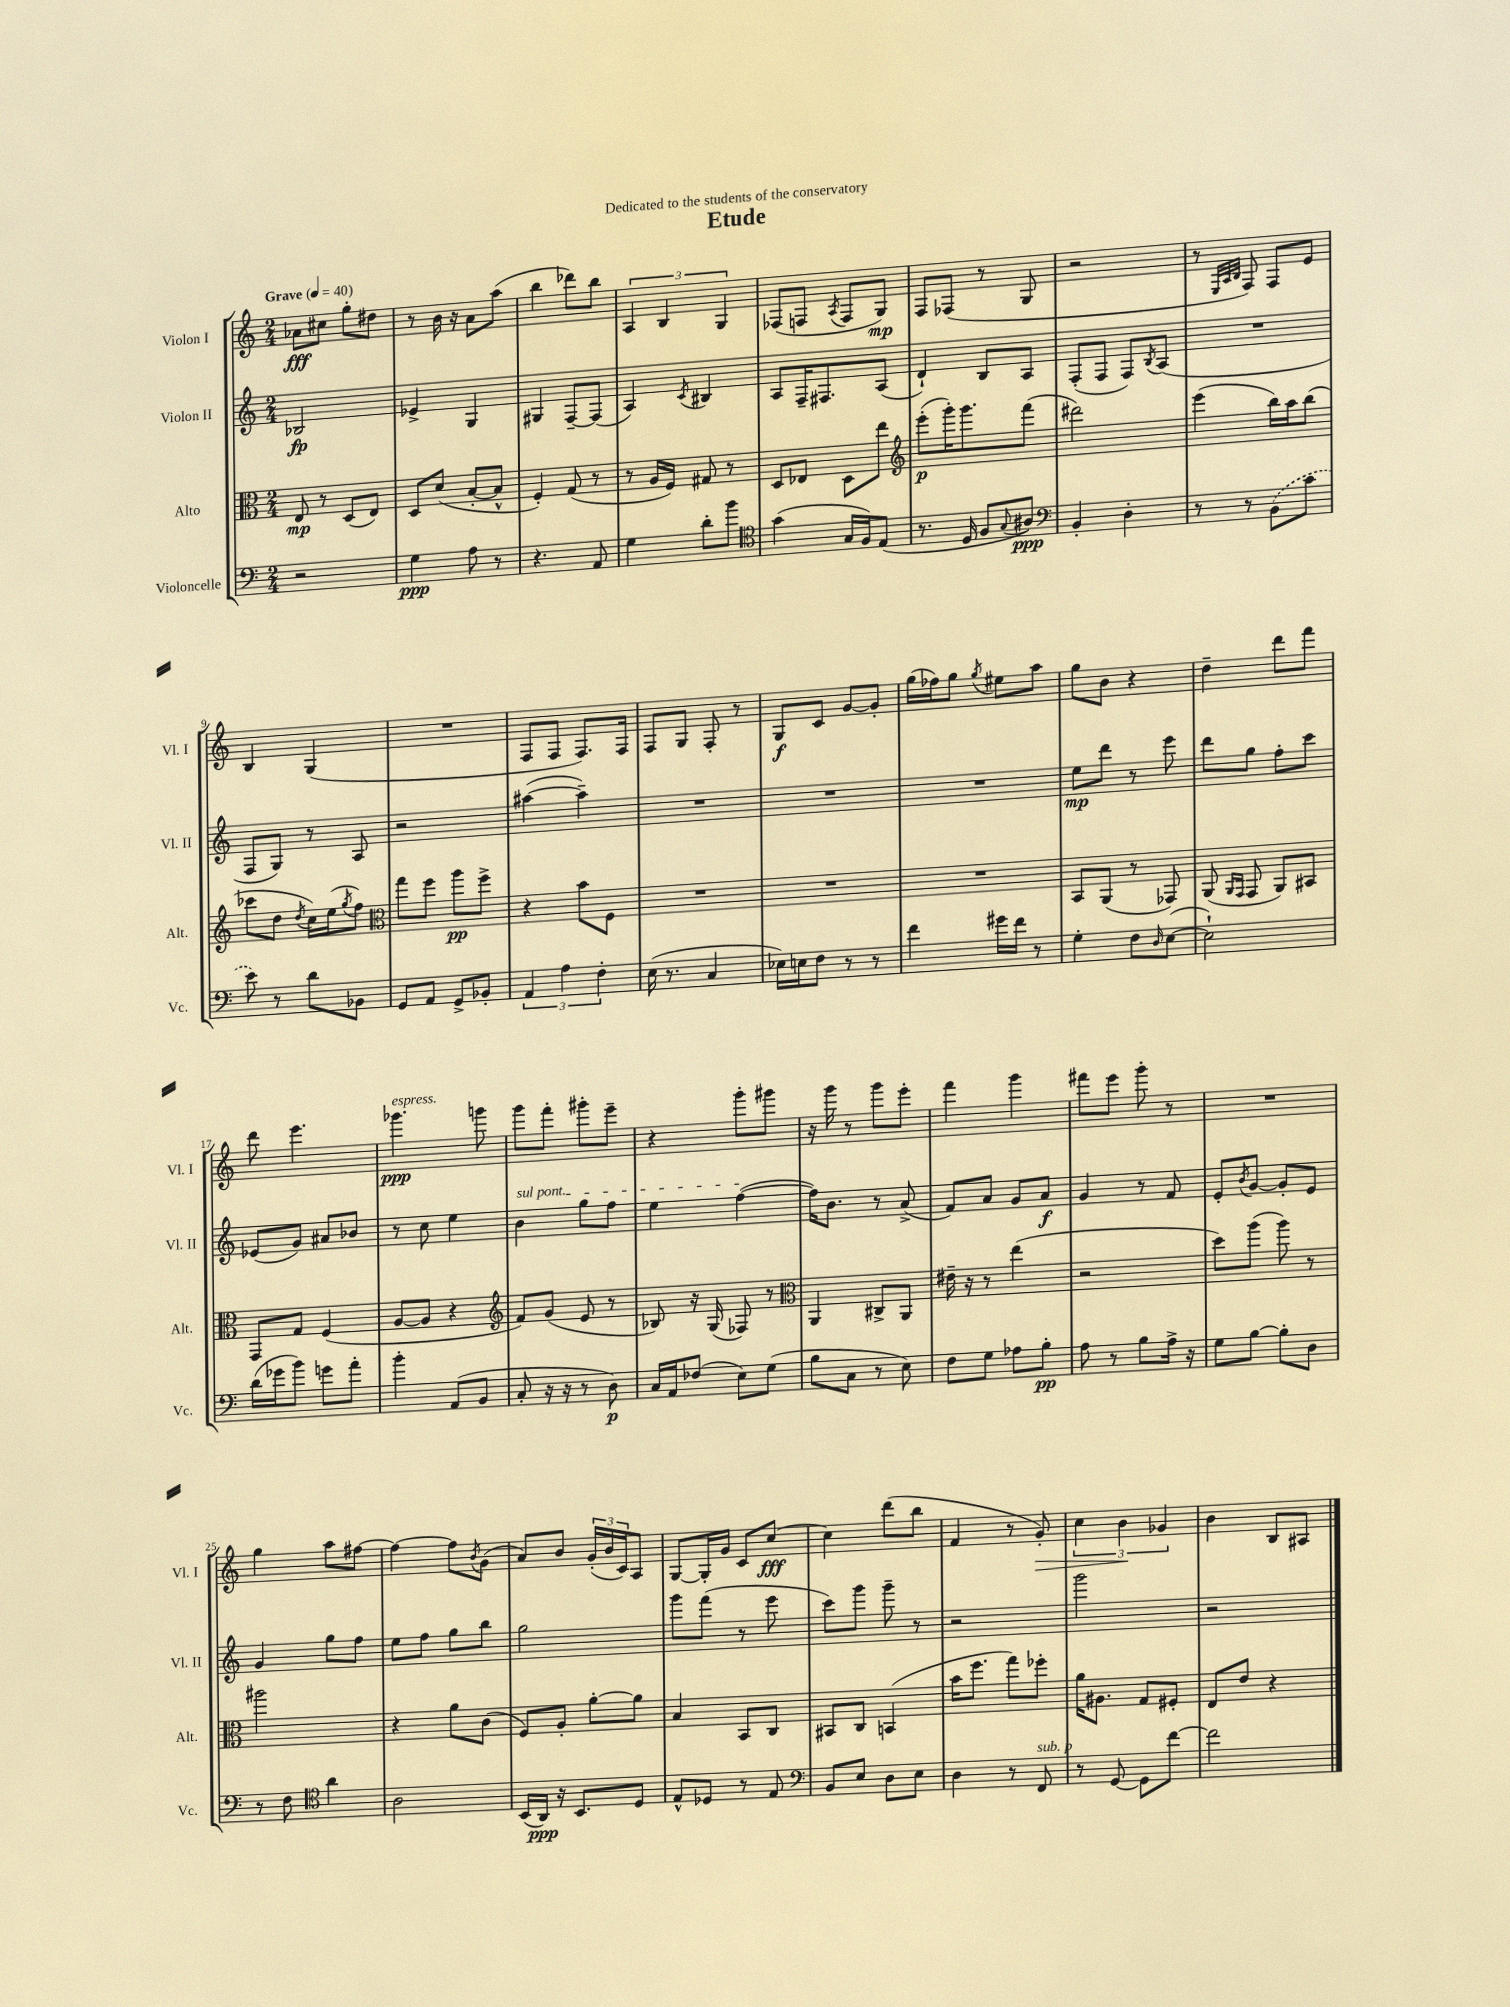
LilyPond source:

\header { title = "Etude" dedication = "Dedicated to the students of the conservatory" }
<<
\new StaffGroup <<
\new Staff = "s0" \with { instrumentName = "Violon I" shortInstrumentName = "Vl. I" } {
    \clef treble \key c \major \numericTimeSignature \time 2/4 \tempo "Grave" 4 = 40
    aes'8\fff cis''8 g''8-. dis''8 |
    r8 b'16 r16 a'8 a''8( |
    b''4 des'''8) b''8 |
    \tuplet 3/2 { a4 b4 g4 } |
    fes8( f8 \acciaccatura { a8 } f8 g8\mp) |
    f8 fes8( r8 g8 |
    r2 |
    r8 \grace { e32 a32 b32 } f8) f8 e'8 |
    b4 g4( |
    R2 |
    f8 f8 f8.) f16 |
    f8 g8 f8-. r8 |
    g8\f c'8 g'8~ g'8-. |
    g''16( fes''16) g''8 \acciaccatura { g''8 } eis''8 a''8 |
    g''8 b'8 r4 |
    d''4-- d'''8 f'''8 |
    d'''8 e'''4. |
    ges'''4.\ppp^\markup { \italic "espress." } g'''8 |
    g'''8 f'''8-. gis'''8-. e'''8-- |
    r4 g'''8-. gis'''8 |
    r16 g'''16 r8 g'''8 e'''8-. |
    f'''4 g'''4 |
    fis'''8 e'''8 g'''8-. r8 |
    R2 |
    g''4 a''8 fis''8~ |
    fis''4~ fis''8 \acciaccatura { b'8 } g'8( |
    a'8) b'8 \tuplet 3/2 { g'16-.( b'16 c'16) } a8 |
    g8~ g16-. g'16 c'8 c''8~\fff |
    c''4 d'''8( b''8 |
    f'4 r8 g'8-.\>) |
    \tuplet 3/2 { c''4 b'4\! ges'4 } |
    b'4 b8 ais8 \bar "|." |
}
\new Staff = "s1" \with { instrumentName = "Violon II" shortInstrumentName = "Vl. II" } {
    \clef treble \key c \major \numericTimeSignature \time 2/4
    bes2\fp |
    ees'4-> g4 |
    gis4 f8~-- f8( |
    a4) \acciaccatura { c'8 } bis4 |
    a8 f16-- fis8. a8( |
    d'4-!) b8 a8 |
    f8-.( f8 f8) \acciaccatura { b8 } a8( |
    R2 |
    f8 g8) r8 a8 |
    r2 |
    ais''4~( ais''4--) |
    R2 |
    R2 |
    R2 |
    e''8\mp d'''8 r8 e'''8 |
    d'''8 g''8 f''8-. c'''8 |
    ees'8( g'8) ais'8 bes'8 |
    r8 c''8 e''4 |
    \once \override TextSpanner.bound-details.left.text = \markup { \italic "sul pont." } b'4\startTextSpan g''8 f''8 |
    e''4 f''4~\stopTextSpan( |
    f''16) b'8. r8 a'8->( |
    f'8) a'8 g'8 a'8\f |
    g'4 r8 f'8 |
    e'8-. \acciaccatura { b'8 } g'8~ g'8-. e'8 |
    g'4 g''8 f''8 |
    e''8 f''8 g''8 b''8 |
    g''2 |
    g'''8 f'''8( r8 e'''8 |
    c'''8) g'''8 g'''8-- r8 |
    r2 |
    g'''2 |
    r2 \bar "|." |
}
\new Staff = "s2" \with { instrumentName = "Alto" shortInstrumentName = "Alt." } {
    \clef alto \key c \major \numericTimeSignature \time 2/4
    e8\mp r8 d8( e8) |
    d8 d'8( b8~-. b8-^ |
    f4-.) g8( r8 |
    r8 a16 f16) gis8 r8 |
    d8 ees8 d8 e''8 |
    \clef treble e'''8-.\p( g'''16-.) g'''8. f'''8( |
    dis'''2) |
    e'''4( b''16) a''16 b''8( |
    ces'''8 d''8 \acciaccatura { d''8 } c''16) e''16( \acciaccatura { g''8 } f''8) |
    \clef alto g''8 f''8 a''8\pp f''8-> |
    r4 b'8 f8 |
    R2 |
    R2 |
    R2 |
    b,8 a,8( r8 ges,8) |
    a,8( \grace { a,16 g,16 } g,8 a,8) bis,8 |
    g,8 g8 f4( |
    a8~ a8 r4 |
    \clef treble f'8) g'8( e'8 r8 |
    bes8) r16 g16( fes8) r8 |
    \clef alto a,4 cis8-> a,8 |
    eis'16-- r16 r8 e''4( |
    r2 |
    d''8) a''8( a''8) r8 |
    ais''2 |
    r4 a'8 c'8( |
    f8) a8-. a'8~-. a'8 |
    b4 b,8 c8 |
    bis,8 c8 b,4( |
    b'16 f''8. g''8) fes''8-. |
    a'16 ais8. g8 fis8-. |
    e8 e'8 r4 \bar "|." |
}
\new Staff = "s3" \with { instrumentName = "Violoncelle" shortInstrumentName = "Vc." } {
    \clef bass \key c \major \numericTimeSignature \time 2/4
    r2 |
    g4\ppp a8 r8 |
    r4. a,8 |
    g4 d'8-. b'8 |
    \clef tenor g'4( g16 f16) e8( |
    r8. d16 f8 \appoggiatura { g8 } ais8\ppp) |
    \clef bass b,4-. d4-. |
    r8 r8 \once \slurDashed b,8( c'8 |
    e'8) r8 d'8 bes,8 |
    g,8 a,8 g,8-> bes,8-. |
    \tuplet 3/2 { a,4 a4 f4-. } |
    e16( r8. c4 |
    ees16) e16 f8 r8 r8 |
    f'4 gis'16 f'16 r8 |
    g4-. f8 \grace { d16 } e8~( |
    e2-!) |
    d'16( ges'16 b'8) g'8 a'8-. |
    b'4-. a,8( b,8 |
    c8-. r16 r16 r8 d8\p) |
    c16 a,16 fes8( e8) g8( |
    b8 c8 r8 e8) |
    f8 g8 aes8 b8-.\pp |
    a8 r8 b8 a16-> r16 |
    g8 b8~ b8-. d8 |
    r8 f8 \clef tenor a'4 |
    a2 |
    b,16( a,16\ppp) r16 b,8. d8 |
    e8-^ des8 r8 e8 |
    \clef bass b,8 e8 d8 e8 |
    d4 r8 f,8^\markup { \italic "sub. p" } |
    r8 g,8~ g,8 f'8~ |
    f'2 \bar "|." |
}
>>
>>
